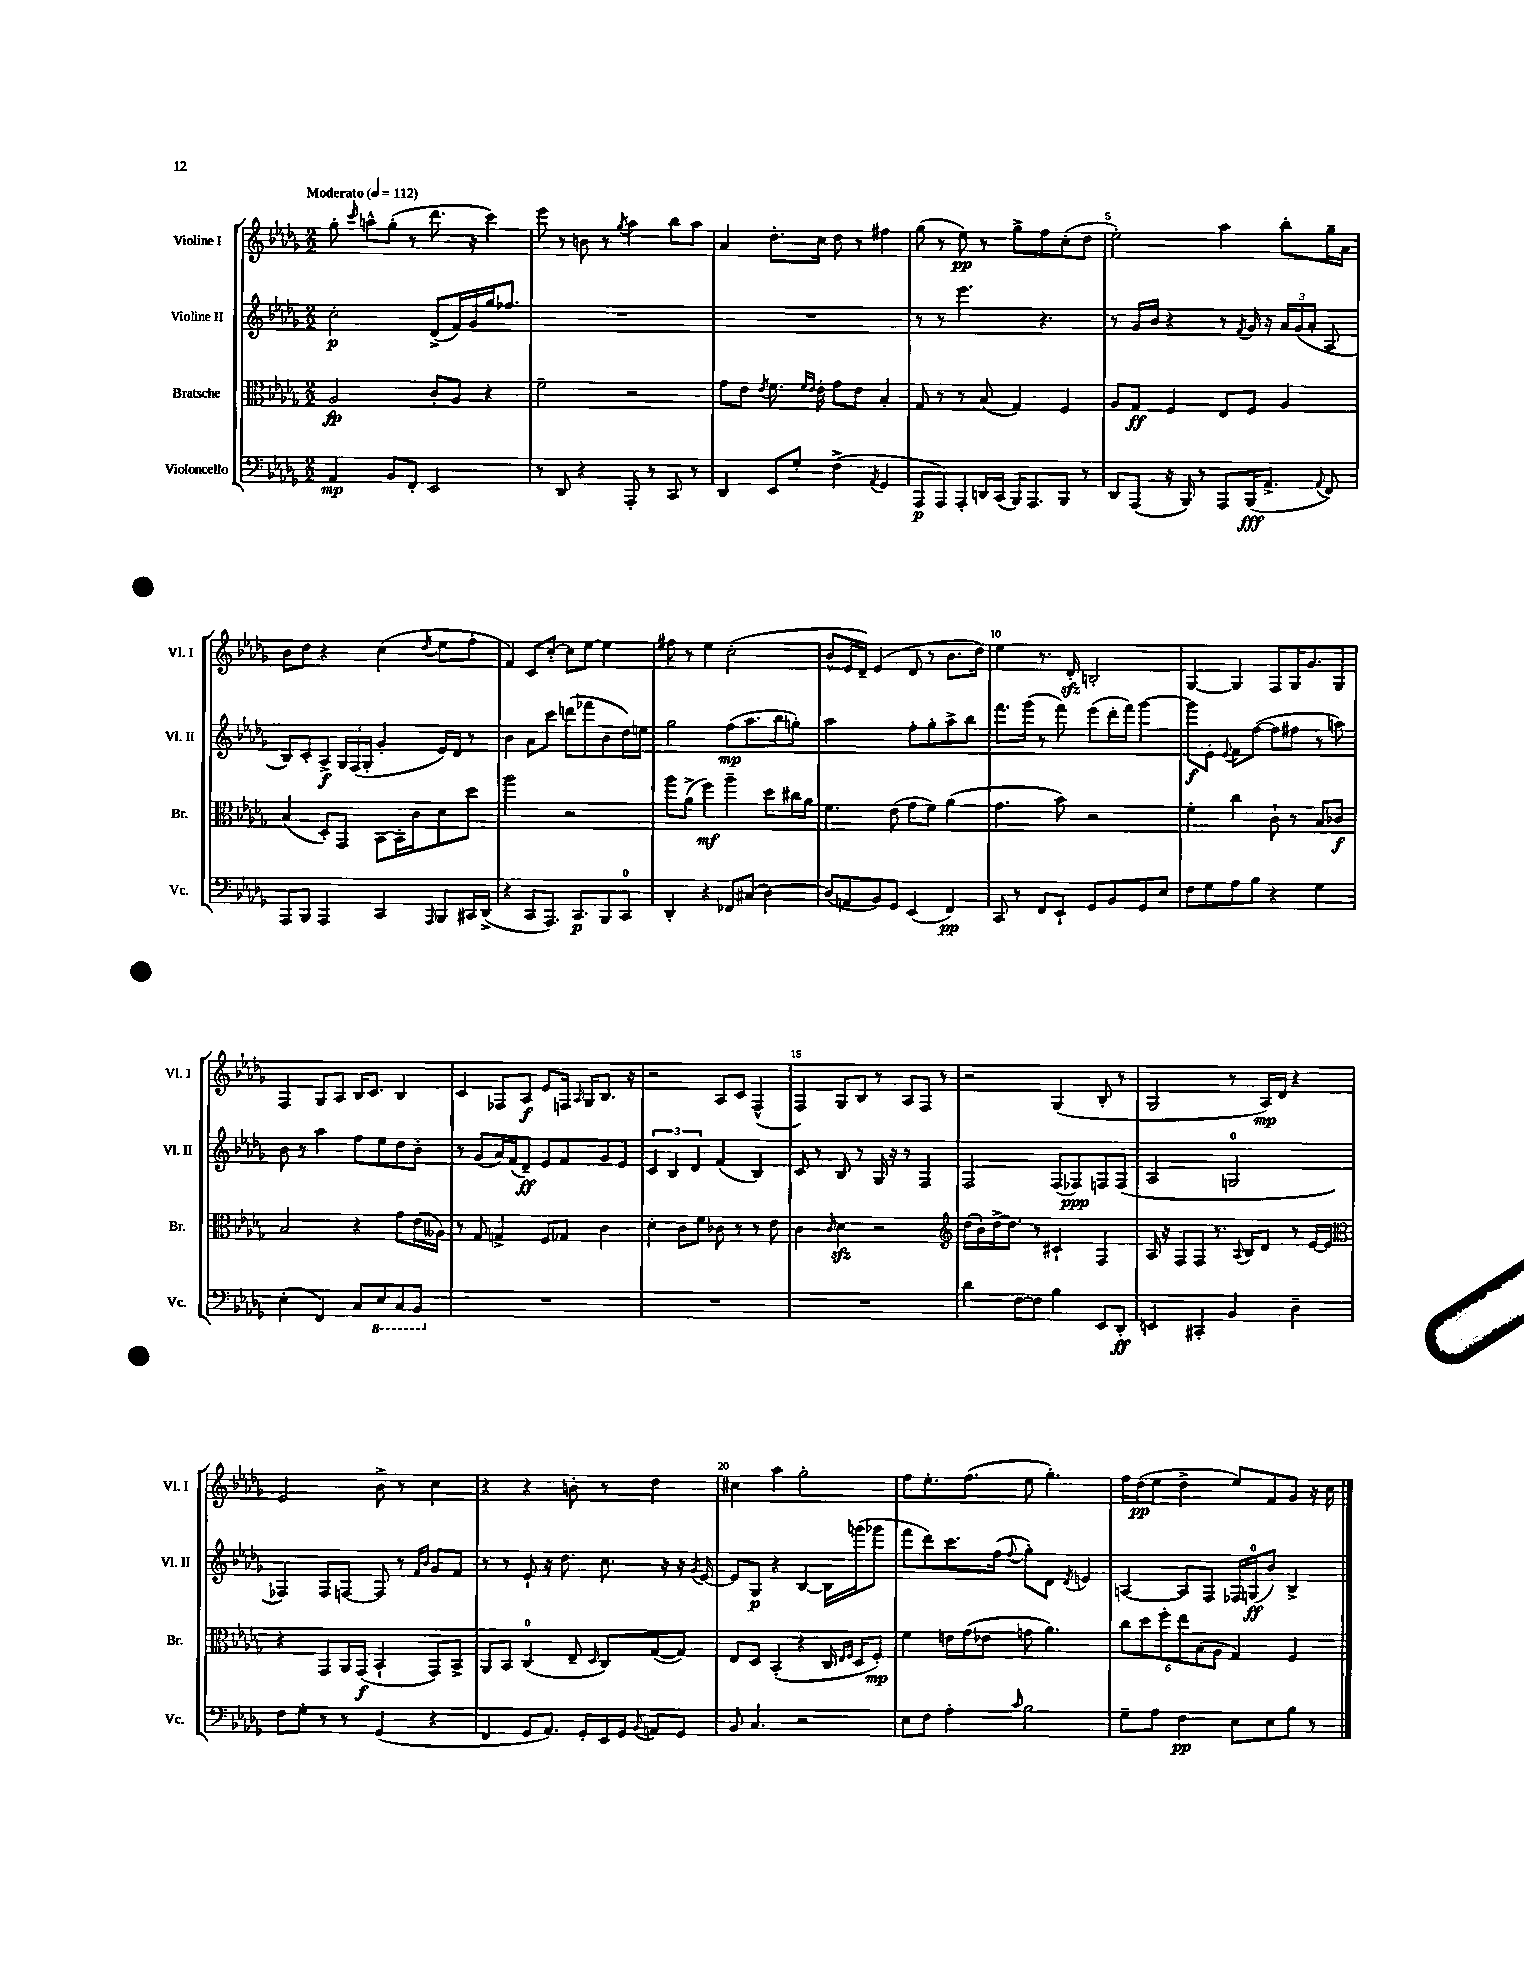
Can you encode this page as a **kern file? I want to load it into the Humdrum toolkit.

**kern	**kern	**kern	**kern
*staff4	*staff3	*staff2	*staff1
*clefF4	*clefC3	*clefG2	*clefG2
*k[b-e-a-d-g-]	*k[b-e-a-d-g-]	*k[b-e-a-d-g-]	*k[b-e-a-d-g-]
*M2/2	*M2/2	*M2/2	*M2/2
*MM112	*MM112	*MM112	*MM112
4AA-	2A-	2cc'	8gg-'
.	.	.	16qqccc
.	.	.	8aa^^
8BB-	.	.	(8gg-'
8FF'	.	.	8r
2EE-	8c'	(8d-^	8.ddd-
.	8A-	16f)	.
.	.	16g-	16r
.	4r	16gg-	4ccc)
.	.	8.ff-	.
=	=	=	=
8r	2f~	1r	8eee-
8DD-	.	.	8r
4r	.	.	8b
.	.	.	8r
.	.	.	8qgg-
8AAA-'	2r	.	4aa-
8r	.	.	.
8CC	.	.	8bb-
8r	.	.	8aa-
=	=	=	=
4DD-	8g-	1r	4a-
.	8e-	.	.
.	8qe-	.	.
8EE-	8.f	.	8.dd-'
8G-'	.	.	.
.	16qqf	.	.
.	16qqe-	.	.
.	16e-'	.	16cc
(4F^	8g-	.	8dd-
.	8e-	.	8r
8qAA-	.	.	.
4GG-	4B-'	.	4ff#
=	=	=	=
8AAA-	8G-	8r	(8gg-
8AAA-)	8r	8r	8r
8AAA-'	8r	4.eee-	8ee-)
16DD	(8B-	.	8r
(16CC	.	.	.
16BBB-)	4G-)	.	8gg-^
8.AAA-	.	.	.
.	.	4.r	8ff
8BBB-	4F	.	(8cc'
8r	.	.	8dd-
=	=	=	=
8DD-	8A-	8r	2ee-')
(8AAA-	8G-	16g-	.
.	.	16b-	.
16r	4F	4r	.
16BBB-)	.	.	.
8r	.	.	.
8AAA-	8E-	8r	4aa-
.	.	8qf	.
(16BBB-	8F	16g-	.
8.AA-^	.	16r	.
.	4A-	24a-	8bb-'
.	.	(24g-	.
.	.	24a-'	.
8qqAA-	.	.	.
8FF)	.	8A-	16gg-~
.	.	.	16a-
=	=	=	=
8AAA-	(4B-	8B-)	8b-
8BBB-	.	8c'	8dd-
4AAA-	8D-')	8A-^	4r
.	8GG-	24G-	.
.	.	(24F	.
.	.	24G-'	.
4CC	[8BB-	4g-'	(4cc
.	16BB-']	.	.
.	16c	.	.
16qqAAA-	.	.	8qdd-
8BBB-	8d-	16e-)	8ee-
.	.	16d-	.
16CC#	8dd-	8r	8ff'
(16DD-^	.	.	.
=	=	=	=
4r	2aa-	4b-	4f)
8CC	.	8a-	8c
8.AAA-)	.	8ccc	[8cc'
.	2r	(8ddd	8cc]
8.CC	.	.	.
.	.	8fff-	[8ee-
8BBB-	.	8b-	4ee-]
8CC	.	16dd-)	.
.	.	16ee	.
=	=	=	=
4DD-'	8aa-	2gg-	8ff#
.	(8a-^	.	8r
4r	4ff)	.	4ee-
8FF-	4aa-~	(8ff	(2cc'
(8C#	.	8.aa-	.
[4D-)	8dd-	.	.
.	.	16bb-	.
.	16cc#	8gg')	.
.	16a-	.	.
=	=	=	=
(8D-]	4.f	2aa-	8b-^^
8AA	.	.	16e-
.	.	.	16d-~)
8BB-)	.	.	(4e-
8GG-	(8e-	.	.
(4EE-	8g-	8ff'	8d-
.	8f)	8gg-'	8r
4FF)	(4a-	8aa-^	8.b-
.	.	8bb-	.
.	.	.	16dd-)
=	=	=	=
8CC	4.g-	8.fff	4ee-
8r	.	.	.
.	.	(16ggg-	.
8FF	.	8r	8.r
8EE-`	8b-)	8fff)	.
.	.	.	16d-'
8GG-	2r	(8eee-	2B'
8BB-	.	16ddd-'	.
.	.	16fff)	.
8GG-	.	[4ggg-	.
8E-	.	.	.
=	=	=	=
8F	4f'	8ggg-]	[4G-
8G-	.	8e-'	.
.	.	8qqe-	.
8A-	4cc	8f	4G-]
8B-	.	([8ff	.
4r	8c`	8ff]	8F
.	8r	8ff#	16G-
.	.	.	8.g-
4G-	8B-	8r	.
.	8c-	8aa)	8G-
=	=	=	=
(4E-'	2B-	8b-	4F
.	.	8r	.
4FF)	.	4aa-	8G-
.	.	.	8A-
8C	4r	8ff	16B-
.	.	.	8.c
8EE-	.	8ee-	.
8CC	8g-	8dd-	4B-
8BBB-	(16e-	8b-'	.
.	16A--)	.	.
=	=	=	=
1r	8r	8r	4c
.	8G-	(8g-	.
.	4G^	16a-)	8F-
.	.	(16f	.
.	.	8d-~)	8A-
.	8F	8e-	8e-
.	8G-	8f	16F
.	.	.	16qqA-
.	.	.	16G-
.	4c	8g-	8.B-
.	.	8e-	.
.	.	.	16r
=	=	=	=
1r	4d-'	6c	2r
.	.	6B-	.
.	8c	.	.
.	.	6d-	.
.	8f	.	.
.	8c-	(4f	8A-
.	8r	.	8c
.	8r	4B-)	(4F^^
.	8e-	.	.
=	=	=	=
1r	4c	8c	4F)
.	.	8r	.
.	16qqc	.	.
.	4d-	8B-	8G-
.	.	8r	8B-
.	2r	16G-	8r
.	.	16r	.
.	.	8r	8A-
.	.	4F	8F
.	.	.	8r
=	=	=	=
*	*clefG2	*	*
4d-	(16dd-	2F	2r
.	16b-')	.	.
.	[16dd-^	.	.
.	8.dd-]	.	.
[8F	.	.	.
8F]	8r	.	.
4B-	4c#`	(8F	(4G-
.	.	8F-)	.
8EE-	4F	8F	8B-'
8DD-'	.	(8F	8r
=	=	=	=
4EE	16A-	2A-	2G-
.	16r	.	.
.	8F	.	.
4CC#'	8F	.	.
.	8.r	.	.
4BB-	.	2G	8r
.	8qqA-	.	.
.	16B-	.	.
.	8d-	.	16A-)
.	.	.	16d-
4D-~	8r	.	4r
.	[16e-	.	.
.	16e-]	.	.
=	=	=	=
*	*clefC3	*	*
8F	4r	4F-)	2e-
8G-'	.	.	.
8r	8GG-	8F-	.
8r	16AA-	[8F	.
.	(16GG-	.	.
(4GG-	4BB-`	8F]	8b-^
.	.	8r	8r
.	.	16qqf	.
.	.	16qqb-	.
4r	8GG-)	8g-	4cc
.	8BB-^	8f	.
=	=	=	=
4FF	8AA-	8r	4r
.	8BB-	8r	.
8GG-	(4C	8e-`	4r
8.AA-)	.	16r	.
.	.	8.dd-	.
.	8E-~	.	8b'
16GG-'	.	.	.
.	16qqD-	.	.
16EE-	8C)	8.cc	8r
16GG-	.	.	.
8qqBB-	.	.	.
8AA	([8G-	.	4dd-
.	.	16r	.
8GG-	8G-])	16r	.
.	.	8qg-	.
.	.	[16e-	.
=	=	=	=
8BB-	8E-	8e-]	4cc#
4.C	8D-	8G-	.
.	(4BB-'	4r	4aa-
2r	4r	[4B-	2gg-'
.	16C	16B-]	.
.	16qqE-	.	.
.	16qqF	.	.
.	16D-	(16ggg	.
.	8F')	8ggg-	.
=	=	=	=
8E-	4f	8fff	8ff
8F	.	8ddd-)	8.ee-'
4A-'	16e	8.ccc	.
.	(16g-	.	(8.ff
.	8e-	.	.
.	.	(16ff	.
16qqc	.	8qqff	.
2B-	8g	8gg-')	8ee-
.	4.a-)	8d-	4.gg-')
.	.	8qd-	.
.	.	4e	.
=	=	=	=
8G-~	12cc	[4A	16ff
.	.	.	(16dd-
.	12dd-	.	.
8A-	.	.	8ee-
.	12ff'	.	.
4F	12ee-	8A]	4dd-^
.	(12B-	.	.
.	.	8F	.
.	12A-	.	.
8E-	4G-)	16F-	8ee-)
.	.	(16G	.
8E-	.	8b-)	8f
8B-	4F	4B-^	8g-
8r	.	.	16r
.	.	.	16cc
==	==	==	==
*-	*-	*-	*-
